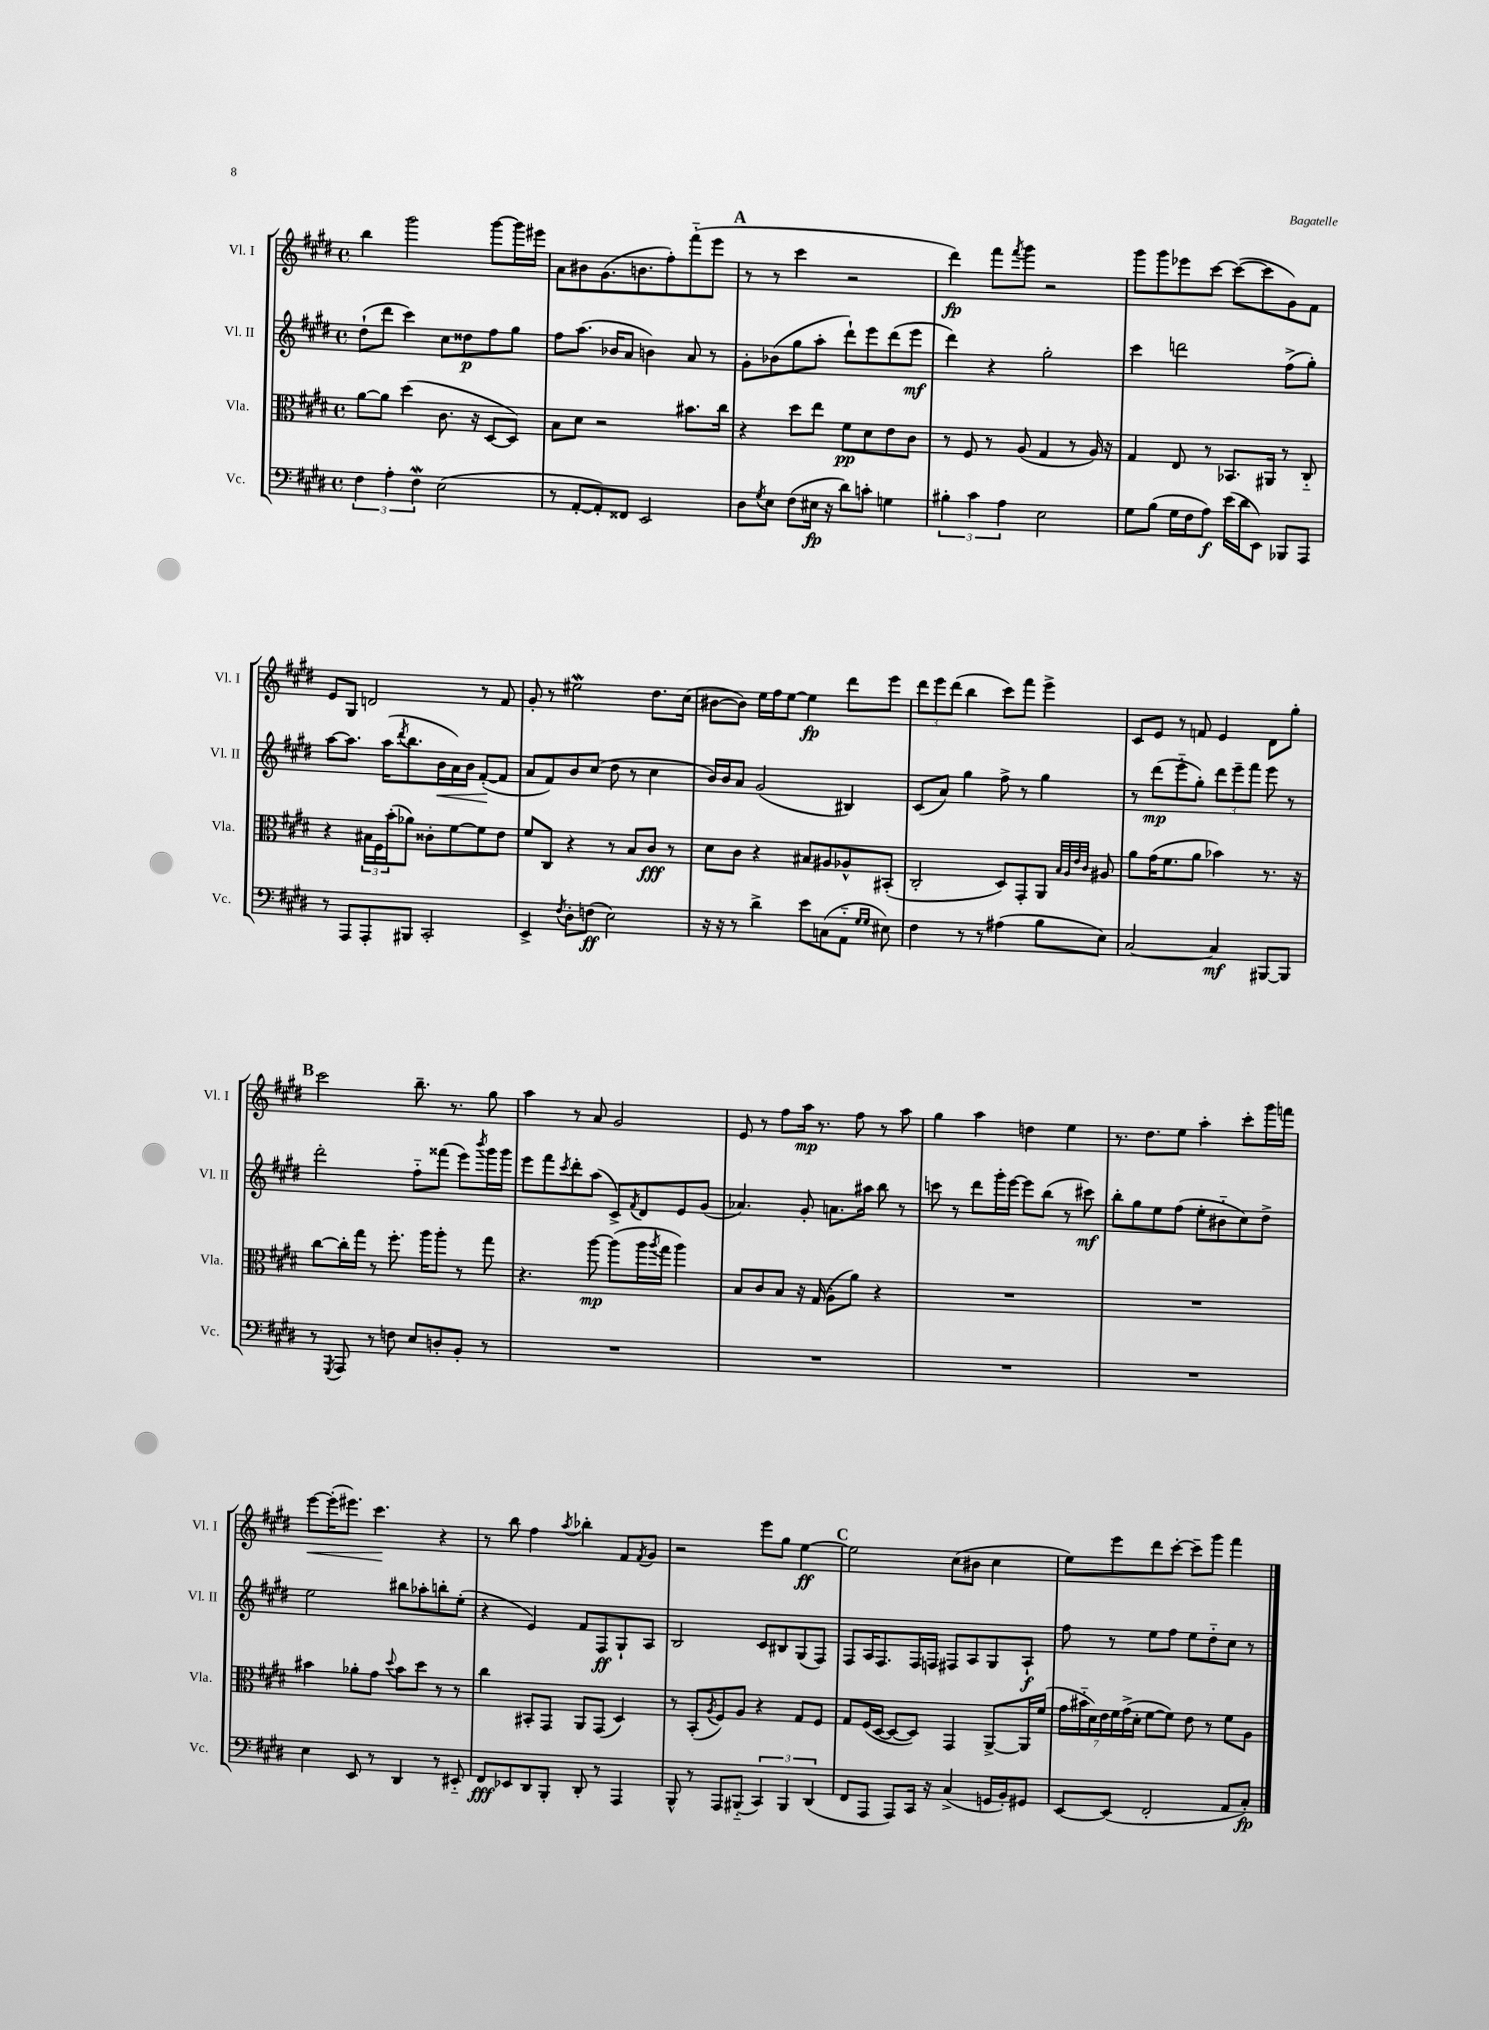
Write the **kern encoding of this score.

**kern	**dynam	**kern	**dynam	**kern	**dynam	**kern	**dynam
*part4	*part4	*part3	*part3	*part2	*part2	*part1	*part1
*staff4	*staff4	*staff3	*staff3	*staff2	*staff2	*staff1	*staff1
*I"Vc.	*	*I"Vla.	*	*I"Vl. II	*	*I"Vl. I	*
*I'Vc.	*	*I'Vla.	*	*I'Vl. II	*	*I'Vl. I	*
*clefF4	*	*clefC3	*	*clefG2	*	*clefG2	*
*k[f#c#g#d#]	*	*k[f#c#g#d#]	*	*k[f#c#g#d#]	*	*k[f#c#g#d#]	*
*M4/4	*	*M4/4	*	*M4/4	*	*M4/4	*
*met(c)	*	*met(c)	*	*met(c)	*	*met(c)	*
=3	=3	=3	=3	=3	=3	=3	=3
6F#\	.	[8a\L	.	(8dd#`\L	.	4bb\	.
.	.	8a\J]	.	8ddd#\J	.	.	.
6A'\	.	.	.	.	.	.	.
.	.	(4dd#\	.	4ccc#\)	.	2ggg#\	.
6F#W\	.	.	.	.	.	.	.
(2E\	.	8.c#\	.	8cc#\L	.	.	.
.	.	.	.	8dd##X\	p	.	.
.	.	16r	.	.	.	.	.
.	.	[8D#/L	.	8ff#\	.	[8ggg#\L	.
.	.	8D#/J])	.	8gg#\J	.	16ggg#\L]	.
.	.	.	.	.	.	16eee#X\JJ	.
=4	=4	=4	=4	=4	=4	=4	=4
8r	.	8B\L	.	8ff#\L	.	8a\L	.
[8AA'/L	.	8d#\J	.	(8.aa\J	.	8b#X\	.
8AA'/])	.	2r	.	.	.	(8.g#\	.
.	.	.	.	16b-X/KL	.	.	.
8FF##X/J	.	.	.	8a/J	.	.	.
.	.	.	.	.	.	8.bn\	.
2EE/	.	.	.	4bn\)	.	.	.
.	.	.	.	.	.	8ff#'\)	.
.	.	8.b#X\L	.	8a/	.	(8fff#\	.
.	.	.	.	8r	.	8eee\J	.
.	.	16cc#\Jk	.	.	.	.	.
!!LO:REH:place=s1:t=A
=5	=5	=5	=5	=5	=5	=5	=5
8D#\L	.	4r	.	8g#'\L	.	8r	.
8qG#/	.	.	.	.	.	.	.
8E\J	.	.	.	(8b-X\	.	8r	.
(8F#\L	.	8dd#\L	.	8gg#\	.	4ccc#\	.
16E#X\Jk	fp	8ee\J	.	8aa'\J	.	.	.
16r	.	.	.	.	.	.	.
8d#\L)	.	8f#\L	pp	8ddd#`\L)	.	2r	.
8cn'\J	.	8d#\	.	8eee\	.	.	.
4Gn\	.	8e\	.	(8ddd#\	.	.	.
.	.	8c#\J	.	8eee\J	mf	.	.
=6	=6	=6	=6	=6	=6	=6	=6
6B#X'\	.	8r	.	4ddd#\)	.	4ddd#\)	fp
.	.	8F#/	.	.	.	.	.
6c#\	.	.	.	.	.	.	.
.	.	8r	.	4r	.	8fff#\L	.
6A\	.	.	.	.	.	.	.
.	.	.	.	.	.	8qfff#/	.
.	.	(8A/	.	.	.	8ggg#\J	.
2E\	.	4G#/	.	2gg#'\	.	2r	.
.	.	8r	.	.	.	.	.
.	.	16A/)	.	.	.	.	.
.	.	16r	.	.	.	.	.
=7	=7	=7	=7	=7	=7	=7	=7
8G#\L	.	4G#/	.	4ccc#\	.	8ggg#\L	.
(8B\J	.	.	.	.	.	8ggg#\	.
16G#\LL	.	8E/	.	2dddn\	.	8eee-X\	.
16F#\J	.	.	.	.	.	.	.
8A\J)	f	8r	.	.	.	[8ccc#\J	.
(16e\LL	.	8.BB-X/L	.	.	.	(8ccc#\L_	.
16d#\J	.	.	.	.	.	.	.
8EE\J)	.	.	.	.	.	8ccc#\]	.
.	.	16AA#X/Jk	.	.	.	.	.
8BBB-X/L	.	8r	.	(8ff#^\L	.	8g#\)	.
8AAA/J	.	8C#/	.	8gg#'\J)	.	8f#\J	.
!!LO:LB:g=z
=8	=8	=8	=8	=8	=8	=8	=8
8r	.	4r	.	[8aa\L	.	8e/L	.
8AAA/L	.	.	.	8.aa\J]	.	8G#/J	.
8AAA'/	.	24B#X\LL	.	.	.	2dn/	.
.	.	24F#\	.	.	.	.	.
.	.	.	.	(16aa\KL	.	.	.
.	.	(24b'\J	.	.	.	.	.
.	.	.	.	8qddd#/	.	.	.
8BBB#X/J	.	8a-X\J)	.	8.bb\	.	.	.
2CC#'/	.	8c##X'\L	.	.	.	.	.
!	!	!	!	!	!LO:HP:b	!	!
.	.	.	.	16b\L	<	.	.
.	.	[8f#\	.	16a\)	.	.	.
.	.	.	.	16b\JJ	.	.	.
.	.	8f#\]	.	([8f#'/L	.	8r	.
.	.	8e\J	.	8f#/J]	[	8f#/	.
=9	=9	=9	=9	=9	=9	=9	=9
4EE^/	.	8f#/L	.	8a/L	.	8g#'/	.
.	.	8C#/J	.	8f#/)	.	8r	.
8qF#/	.	.	.	.	.	.	.
8D#'\L	.	4r	.	8b/	.	2ee#XW\	.
(8Fn\J	ff	.	.	(8cc#/J	.	.	.
2E\)	.	8r	.	8dd#\	.	.	.
.	.	8B/L	.	8r	.	.	.
.	.	8c#/J	fff	4cc#\	.	8.dd#\L	.
.	.	8r	.	.	.	.	.
.	.	.	.	.	.	(16cc#\Jk	.
=10	=10	=10	=10	=10	=10	=10	=10
16r	.	8d#\L	.	16b/LL)	.	[8b#X\L	.
16r	.	.	.	16b/J	.	.	.
8r	.	8c#\J	.	8a/J	.	8b#\J])	.
4d#^\	.	4r	.	(2g#/	.	16ee\LL	.
.	.	.	.	.	.	16ff#\J	.
.	.	.	.	.	.	[8ee\J	.
8e\L	.	8B#X/L	.	.	.	4ee\]	fp
(8Cn\	.	8A#X/	.	.	.	.	.
8AA\J	.	8A-X^^/	.	4B#X/)	.	8ddd#\L	.
16qqG#/LL	.	.	.	.	.	.	.
16qqG#/JJ	.	.	.	.	.	.	.
8E#X\)	.	(8BB#X'/J	.	.	.	8eee\J	.
=11	=11	=11	=11	=11	=11	=11	=11
4F#\	.	2C#'/	.	(8c#/L	.	12ddd#\L	.
.	.	.	.	.	.	12eee\	.
.	.	.	.	8a/J)	.	.	.
.	.	.	.	.	.	(12ddd#\J	.
8r	.	.	.	4gg#\	.	4bb\	.
8r	.	.	.	.	.	.	.
(4A#X\	.	8D#/L)	.	8ff#^\	.	8ccc#\L)	.
.	.	8GG#'/	.	8r	.	8fff#\J	.
8B\L	.	8AA/J	.	4gg#\	.	4eee^\	.
.	.	32qqB/LLL	.	.	.	.	.
.	.	32qqA/	.	.	.	.	.
.	.	32qqe/	.	.	.	.	.
.	.	32qqc#/JJJ	.	.	.	.	.
8E\J)	.	8A#X/	.	.	.	.	.
=12	=12	=12	=12	=12	=12	=12	=12
[2C#/	.	8a\L	.	8r	.	8c#/L	.
.	.	(16g#\K	.	(8ddd#\L	mp	8e/J	.
.	.	8.f#\	.	.	.	.	.
.	.	.	.	8eee\	.	8r	.
.	.	8a\J	.	8gg#'\J)	.	8fn/	.
4C#/]	mf	4b-X\)	.	12ddd#\L	.	4e/	.
.	.	.	.	12eee~\	.	.	.
.	.	.	.	12fff#\J	.	.	.
[8BBB#X/L	.	8.r	.	8eee\	.	8d#\L	.
8BBB#/J]	.	.	.	8r	.	8gg#'\J	.
.	.	16r	.	.	.	.	.
!!LO:LB:g=z
!!LO:REH:place=s1:t=B
=13	=13	=13	=13	=13	=13	=13	=13
8r	.	[8cc#\L	.	2ddd#'\	.	2ccc#\	.
8qGGG#/	.	.	.	.	.	.	.
8AAA/	.	16cc#'\L]	.	.	.	.	.
.	.	16gg#\JJ	.	.	.	.	.
8r	.	8r	.	.	.	.	.
8Fn\	.	8.ff#'\	.	.	.	.	.
8E/L	.	.	.	8ff#\L	.	8.bb~\	.
.	.	16aa\KL	.	.	.	.	.
8Dn'/	.	8aa'\J	.	(8fff##X\J	.	.	.
.	.	.	.	.	.	8.r	.
8BB'/J	.	8r	.	8eee\L)	.	.	.
.	.	.	.	8qbbb/	.	.	.
8r	.	8gg#\	.	16ggg#\L	.	8gg#\	.
.	.	.	.	16ggg#\JJ	.	.	.
=14	=14	=14	=14	=14	=14	=14	=14
1r	.	4.r	.	8eee\L	.	4aa\	.
.	.	.	.	8fff#\	.	.	.
.	.	.	.	8qccc#/	.	.	.
.	.	.	.	8ddd#'\	.	8r	.
.	.	[8aa\	mp	(8aa\J	.	8a/	.
.	.	(8aa\L]	.	8c#^/L)	.	2g#/	.
.	.	.	.	8qf#/	.	.	.
.	.	16aa\L	.	8d#/	.	.	.
.	.	8qaa/	.	.	.	.	.
.	.	16gg#\JJ	.	.	.	.	.
.	.	4aa\)	.	8e/	.	.	.
.	.	.	.	(8g#/J	.	.	.
=15	=15	=15	=15	=15	=15	=15	=15
1r	.	8B/L	.	4.a-X/)	.	8e/	.
.	.	8c#/	.	.	.	8r	.
.	.	8B/J	.	.	.	8ff#\L	.
.	.	16r	.	8g#'/	.	16aa\Jk	mp
.	.	(16G#/	.	.	.	8.r	.
.	.	8A'\L	.	8.an\L	.	.	.
.	.	8a\J)	.	.	.	8ff#\	.
.	.	.	.	16aa#X\Jk	.	.	.
.	.	4r	.	8bb\	.	8r	.
.	.	.	.	8r	.	8aa\	.
=16	=16	=16	=16	=16	=16	=16	=16
1r	.	1r	.	8cccn\	.	4gg#\	.
.	.	.	.	8r	.	.	.
.	.	.	.	8ddd#\L	.	4aa\	.
.	.	.	.	16ggg#'\L	.	.	.
.	.	.	.	[16eee\JJ	.	.	.
.	.	.	.	8eee\L]	.	4ddn\	.
.	.	.	.	(8bb\J	.	.	.
.	.	.	.	8r	.	4ee\	.
.	.	.	.	8ccc#X\)	mf	.	.
=17	=17	=17	=17	=17	=17	=17	=17
1r	.	1r	.	8bb'\L	.	8.r	.
.	.	.	.	8gg#\	.	.	.
.	.	.	.	.	.	8.dd#\L	.
.	.	.	.	8ee\	.	.	.
.	.	.	.	(8ff#\J	.	8ee\J	.
.	.	.	.	8ee'\L	.	4aa'\	.
.	.	.	.	8b#X\	.	.	.
.	.	.	.	8cc#\)	.	8ccc#'\L	.
.	.	.	.	8dd#^\J	.	16ggg#\L	.
.	.	.	.	.	.	16fffn\JJ	.
!!LO:LB:g=z
=18	=18	=18	=18	=18	=18	=18	=18
!	!	!	!	!	!	!	!LO:HP:b
4E\	.	4b#X\	.	2ee\	.	[8eee\L	<
.	.	.	.	.	.	(16eee'\K]	.
.	.	.	.	.	.	8.eee#X\J)	.
8EE/	.	8a-X'\L	.	.	.	.	.
8r	.	8g#\J	.	.	.	4.ccc#\	.
.	.	8qqdd#/	.	.	.	.	.
4DD#/	.	8b#\L	.	8bb#X\L	.	.	.
.	.	8dd#\J	.	8aa-X'\	.	.	.
8r	.	8r	.	8bbn'\	.	4r	[
8EE#X/	.	8r	.	(8ee'\J	.	.	.
=19	=19	=19	=19	=19	=19	=19	=19
8FF#/L	fff	4cc#\	.	4r	.	8r	.
8EE-X/	.	.	.	.	.	8bb\	.
8DD#/	.	8BB#X'/L	.	4e/)	.	4ff#\	.
8BBB'/J	.	8GG#/J	.	.	.	.	.
.	.	.	.	.	.	8qaa/	.
8DD#'/	.	8AA/L	.	8f#/L	.	4bb-X'\	.
8r	.	(8GG#/J	.	8F#/	ff	.	.
4AAA/	.	4D#/)	.	8G#`/	.	8f#/L	.
.	.	.	.	.	.	8qf#/	.
.	.	.	.	8A/J	.	8g#/J	.
=20	=20	=20	=20	=20	=20	=20	=20
8BBB^^/	.	8r	.	2B/	.	2r	.
8r	.	(8BB'/L	.	.	.	.	.
.	.	8qA/	.	.	.	.	.
8AAA/L	.	8F#/)	.	.	.	.	.
(8BBB#X/J	.	8A/J	.	.	.	.	.
6CC#/)	.	4r	.	8c#/L	.	8eee\L	.
.	.	.	.	8B#X/	.	8gg#\J	.
6BBB#/	.	.	.	.	.	.	.
.	.	8G#/L	.	(8G#/	.	[4ee\	ff
(6DD#/	.	.	.	.	.	.	.
.	.	8F#/J	.	8F#/J)	.	.	.
!!LO:REH:place=s1:t=C
=21	=21	=21	=21	=21	=21	=21	=21
8FF#/L	.	8G#/L	.	8F#/L	.	2ee\]	.
8AAA/J	.	(16F#/L	.	16A/K	.	.	.
.	.	[16D#/JJ	.	8.F#/	.	.	.
8AAA/L)	.	8D#/L_	.	.	.	.	.
16CC#/Jk	.	8D#/J])	.	16F#/L	.	.	.
16r	.	.	.	16Fn/JJ	.	.	.
(4C#^/	.	4GG#/	.	8F#X/L	.	(8cc#\L	.
.	.	.	.	8A/	.	8b#X\J	.
16GGn/LL	.	[8AA^/L	.	8G#/	.	4cc#\	.
16BB'/J)	.	.	.	.	.	.	.
8GG#X/J	.	16AA/L]	.	8A`/J	f	.	.
.	.	(16f#/JJ	.	.	.	.	.
=22	=22	=22	=22	=22	=22	=22	=22
[8EE/L	.	28g#\LL	.	8ff#\	.	8ee\L)	.
.	.	28b#X\	.	.	.	.	.
.	.	28d#\)	.	.	.	.	.
.	.	28e\	.	.	.	.	.
(8EE/J]	.	.	.	8r	.	8eee\	.
.	.	28f#\	.	.	.	.	.
.	.	(28g#^\	.	.	.	.	.
.	.	28d#'\JJ	.	.	.	.	.
2FF#'/	.	[8f#\L	.	8ee\L	.	8ddd#\	.
.	.	8f#\J])	.	8ff#\J	.	[8ccc#'\J	.
.	.	8e\	.	8ee\L	.	8ccc#~\L]	.
.	.	8r	.	8dd#\	.	8ggg#\J	.
8AA/L	.	8f#\L	.	8cc#\J	.	4fff#\	.
8C#'/J)	fp	8A\J	.	8r	.	.	.
==	==	==	==	==	==	==	==
*-	*-	*-	*-	*-	*-	*-	*-
